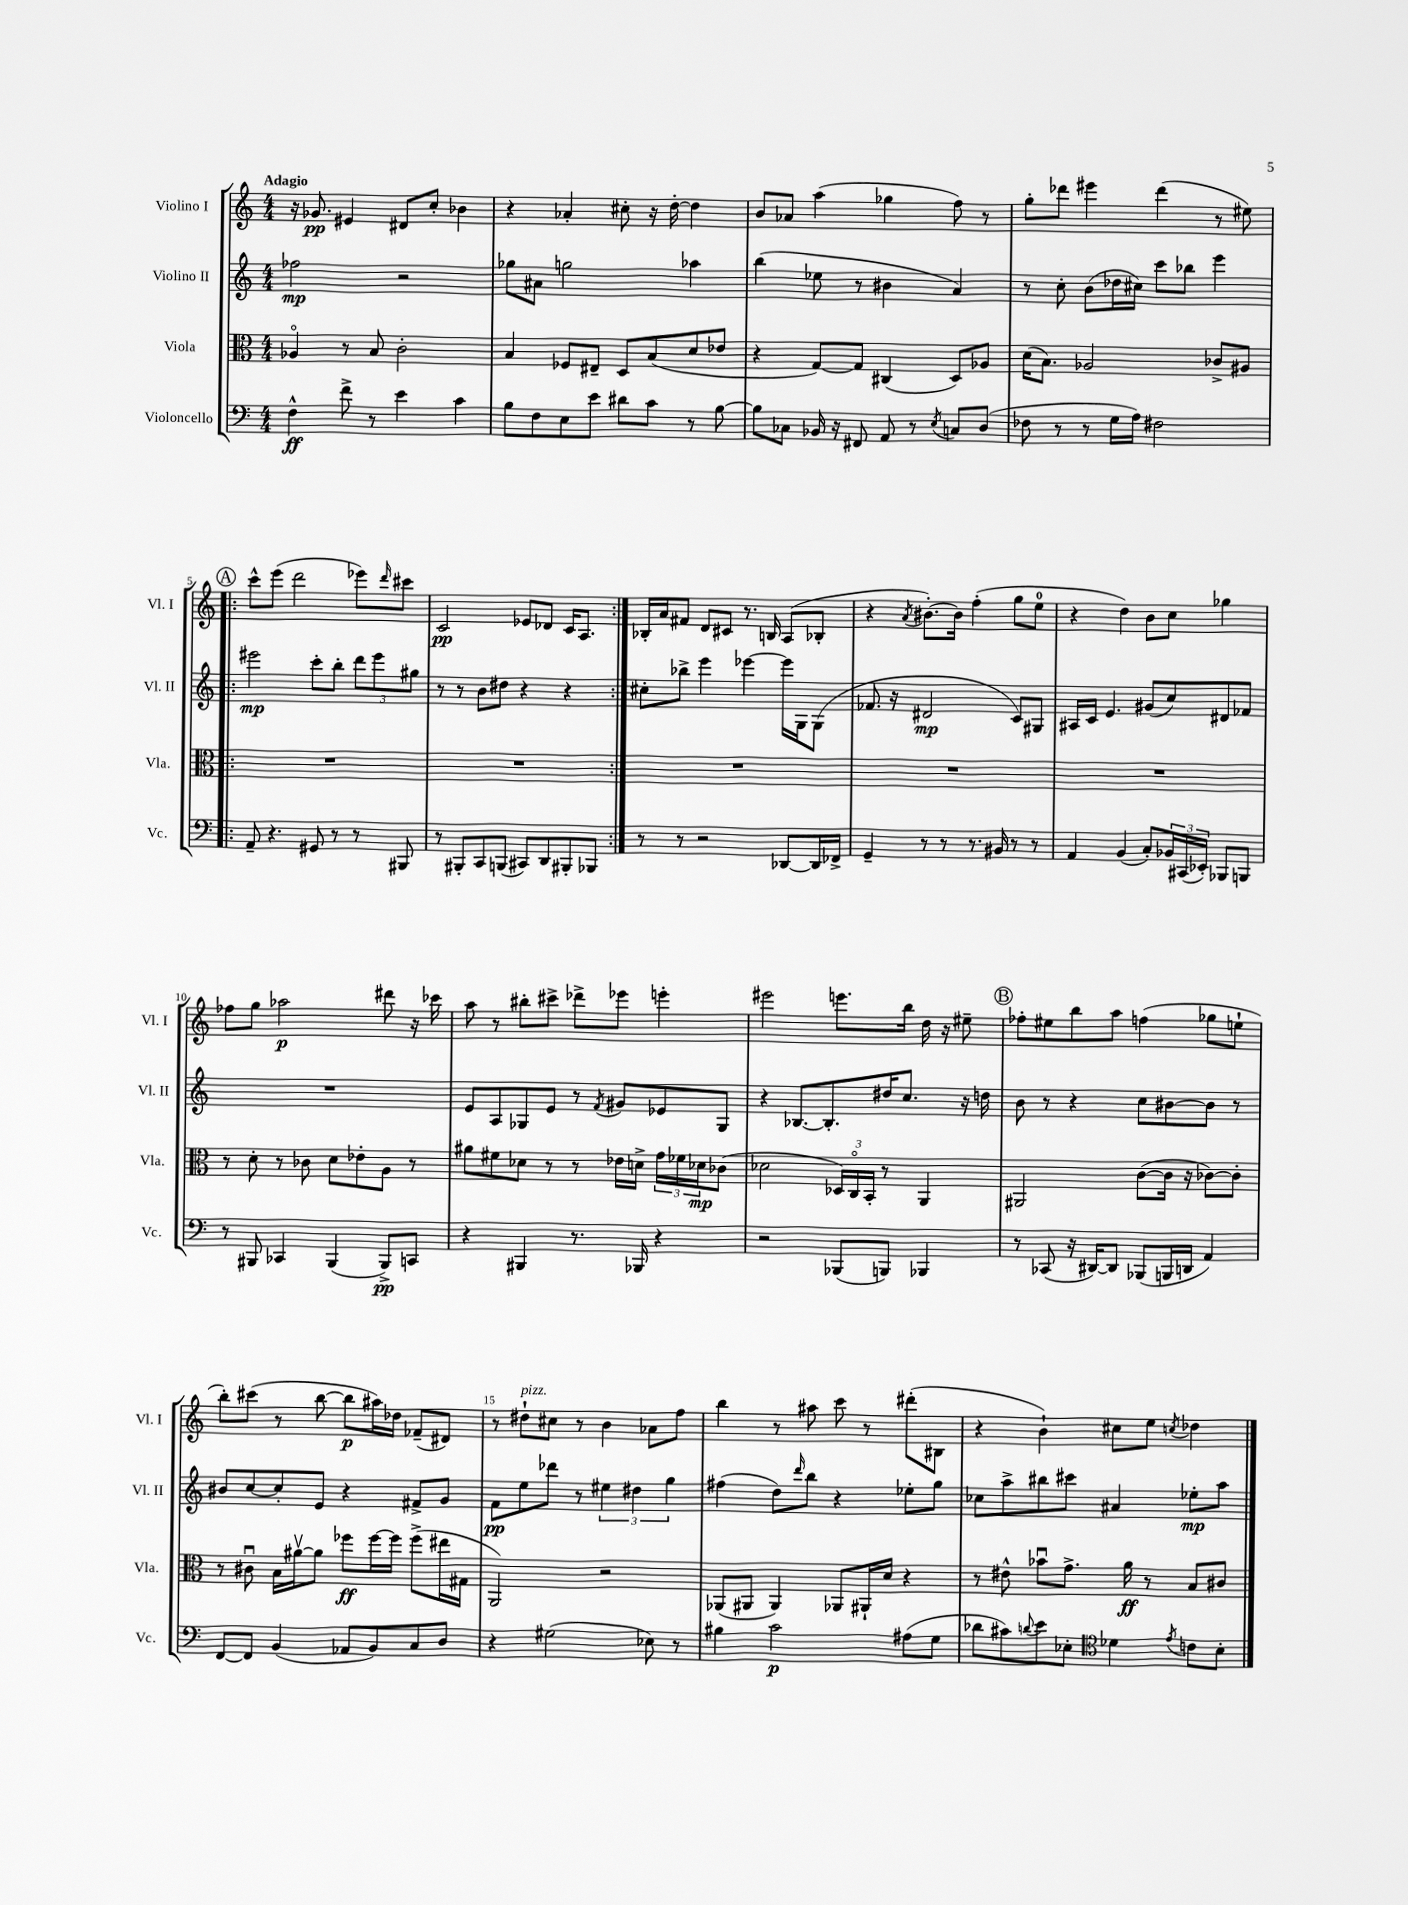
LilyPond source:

<<
\new StaffGroup <<
\new Staff = "s0" \with { instrumentName = "Violino I" shortInstrumentName = "Vl. I" } {
    \clef treble \key c \major \numericTimeSignature \time 4/4 \tempo "Adagio"
    r16 ges'8.\pp eis'4 dis'8 c''8-. bes'4 |
    r4 aes'4-. cis''8-. r16 d''16~-. d''4 |
    b'8 aes'8 a''4( ges''4 f''8) r8 |
    g''8-. des'''8 eis'''4 des'''4( r8 eis''8) |
    \repeat volta 2 { \mark \markup { \circle "A" } c'''8-^ e'''8( d'''2 ees'''8) \grace { d'''16 } cis'''8 |
    c'2\pp ees'8 des'8 c'16 a8. | }
    bes16-. a'16 fis'8 d'8 cis'8 r8. b16 a8( bes8-. |
    r4 \acciaccatura { a'8 } bis'8.~-.) bis'16 f''4-.( g''8 e''8-0 |
    r4 d''4) b'8 c''8 ges''4 |
    fes''8 g''8 aes''2\p dis'''8 r16 ces'''16 |
    a''8 r8 bis''8-. cis'''8-> des'''8-> ees'''8 e'''4-. |
    eis'''2 e'''8. b''16 d''16 r16 eis''8-- |
    \mark \markup { \circle "B" } fes''8-. eis''8 b''8 a''8 f''4( ges''8 e''8-! |
    b''8-.) cis'''8( r8 b''8~ b''8\p ais''16) des''16 fes'8--( dis'8) |
    r8 dis''8-!^\markup { \italic "pizz." } cis''8 r8 b'4 aes'8 f''8 |
    b''4 r8 ais''8 c'''8 r8 dis'''8-.( bis8 |
    r4 b'4-!) cis''8 e''8 \acciaccatura { c''8 } des''4 \bar "|." |
}
\new Staff = "s1" \with { instrumentName = "Violino II" shortInstrumentName = "Vl. II" } {
    \clef treble \key c \major \numericTimeSignature \time 4/4
    fes''2\mp r2 |
    ges''8 ais'8 g''2 aes''4 |
    b''4( ees''8 r8 bis'4 a'4) |
    r8 c''8-. b'8( des''16 cis''16) c'''8 bes''8 e'''4 |
    \repeat volta 2 { \mark \markup { \circle "A" } eis'''2\mp c'''8-. b''8-. \tuplet 3/2 { d'''8 eis'''8 gis''8 } |
    r8 r8 b'8 dis''8 r4 r4 | }
    cis''8-. bes''8-> e'''4 ees'''4~ ees'''16 g16 g8( |
    fes'8. r16 dis'2\mp c'8) gis8 |
    ais16 c'16 e'4. gis'8( c''8) dis'8 fes'8 |
    R1 |
    e'8 a8 ges8 e'8 r8 \acciaccatura { f'8 } gis'8 ees'8 ges8 |
    r4 bes8.~ bes8.-. dis''16 c''8. r16 d''16 |
    \mark \markup { \circle "B" } b'8 r8 r4 c''8 bis'8~ bis'8 r8 |
    bis'8 c''8~ c''8-. e'8 r4 fis'8-> g'8 |
    f'8\pp e''8 des'''8 r8 \tuplet 3/2 { eis''4 dis''4 g''4 } |
    fis''4( d''8) \grace { d'''16 } b''8 r4 ees''8-. g''8 |
    ces''8 a''8-> bis''8 cis'''8 ais'4 ees''8-.\mp a''8 \bar "|." |
}
\new Staff = "s2" \with { instrumentName = "Viola" shortInstrumentName = "Vla." } {
    \clef alto \key c \major \numericTimeSignature \time 4/4
    aes4\flageolet r8 b8 c'2-. |
    b4 fes8 eis8-- d8 b8( d'8 ees'8 |
    r4 g8~) g8 cis4( d8) aes8 |
    d'16( b8.) aes2 ces'8-> ais8 |
    \repeat volta 2 { \mark \markup { \circle "A" } R1 |
    R1 | }
    R1 |
    R1 |
    R1 |
    r8 d'8-. r8 ces'8 d'8 ees'8-. a8 r8 |
    ais'8 fis'8 des'8 r8 r8 ees'16 d'16-> \tuplet 3/2 { g'16 fes'16 des'16\mp } ces'8( |
    des'2 \tuplet 3/2 { des16) c16\flageolet b,16-. } r8 a,4 |
    \mark \markup { \circle "B" } ais,2 c'8~( c'16 r16 ces'8~) ces'8-. |
    r8 cis'8\downbow b16 ais'16~\upbow ais'8 fes''8\ff fes''16~ fes''16 fes''8->( eis''16 gis16 |
    a,2) r2 |
    aes,8( ais,8 ais,4) aes,8 ais,16-! d'16 r4 |
    r8 eis'8-^ bes'8\downbow g'8.-> a'16\ff r8 b8 cis'8 \bar "|." |
}
\new Staff = "s3" \with { instrumentName = "Violoncello" shortInstrumentName = "Vc." } {
    \clef bass \key c \major \numericTimeSignature \time 4/4
    f4-^\ff f'8-> r8 e'4 c'4 |
    b8 f8 e8 e'8 dis'8 c'8 r8 b8~ |
    b8 ces8 bes,16 r16 fis,8 a,8 r8 \acciaccatura { e8 } c8 d8( |
    fes8 r8 r8 g16 a16) fis2 |
    \repeat volta 2 { \mark \markup { \circle "A" } a,8-- r4. gis,8 r8 r8 bis,,8 |
    r8 bis,,8-. c,8 b,,8( cis,8) d,8 bis,,8-. bes,,8 | }
    r8 r8 r2 des,8~ des,16 fes,16-> |
    g,4-- r8 r8 r8. bis,16 r8 r8 |
    a,4 b,4( c8-.) \tuplet 3/2 { bes,16 cis,16( ees,16-.) } bes,,8 b,,8 |
    r8 bis,,8 ces,4 bis,,4( bis,,8->\pp) c,8 |
    r4 bis,,4 r8. bes,,16 r4 |
    r2 bes,,8( b,,8) bes,,4 |
    \mark \markup { \circle "B" } r8 ces,8( r16 dis,16~) dis,8 bes,,8( b,,16 d,16 a,4) |
    f,8~ f,8 b,4( aes,8 b,8) c8 d8 |
    r4 gis2( ees8) r8 |
    bis4 c'2\p ais8( g8 |
    des'8 cis'8) \appoggiatura { d'8 } e'8 ees8-. \clef tenor des'4 \acciaccatura { e'8 } c'8 b8-. \bar "|." |
}
>>
>>
\layout { \context { \Score \override BarNumber.break-visibility = ##(#f #t #t) barNumberVisibility = #(every-nth-bar-number-visible 5) } }
